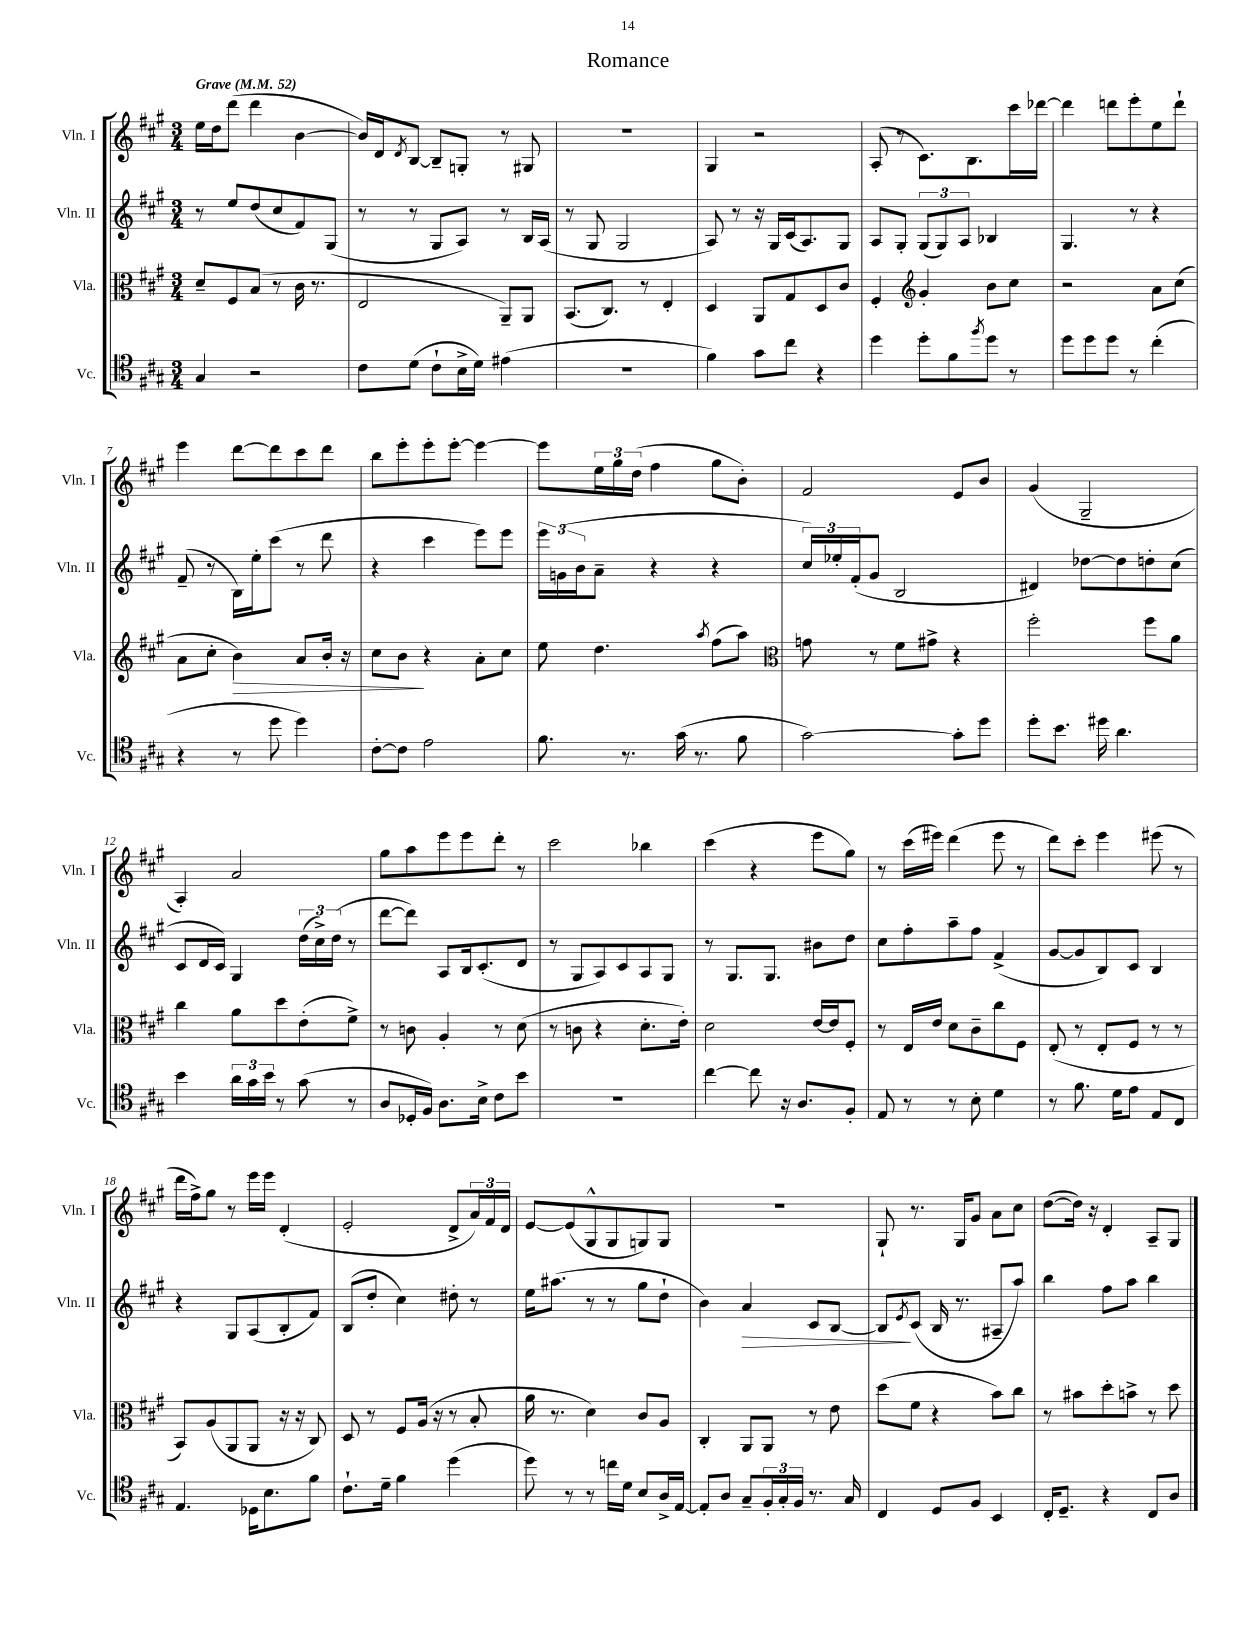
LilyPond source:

\header { title = "Romance" }
<<
\new StaffGroup <<
\new Staff = "s0" \with { instrumentName = "Vln. I" shortInstrumentName = "Vln. I" } {
    \clef treble \key a \major \numericTimeSignature \time 3/4 \tempo "Grave" 4 = 52
    e''16 d''16 d'''8( d'''4 b'4~ |
    b'16) d'16 \acciaccatura { d'8 } b8~ b8-- g8-. r8 gis8 |
    R2. |
    gis4 r2 |
    a8-.( r8 cis'8.) b8. cis'''16 des'''16~ |
    des'''4 d'''8 e'''8-. e''8 d'''8-! |
    e'''4 d'''8~ d'''8 cis'''8 d'''8 |
    b''8 e'''8-. e'''8-. e'''8~-. e'''4~ |
    e'''8 \tuplet 3/2 { e''16 gis''16 d''16( } fis''4 gis''8 b'8-.) |
    fis'2 e'8 b'8 |
    gis'4( gis2-- |
    a4-.) a'2 |
    gis''8 a''8 e'''8 e'''8 d'''8-. r8 |
    cis'''2 bes''4 |
    cis'''4( r4 e'''8 gis''8) |
    r8 cis'''16( eis'''16) d'''4( eis'''8 r8 |
    d'''8) cis'''8-. e'''4 eis'''8( r8 |
    d'''16 fis''16->) gis''8 r8 e'''16 e'''16 d'4-.( |
    e'2-. d'8-> \tuplet 3/2 { a'16) fis'16 d'16 } |
    e'8~ e'8( gis8-^ gis8 g8) g8 |
    R2. |
    gis8-! r8. gis16 gis'8 a'8 cis''8 |
    d''8~( d''16) r16 d'4-. a8-- gis8 \bar "|." |
}
\new Staff = "s1" \with { instrumentName = "Vln. II" shortInstrumentName = "Vln. II" } {
    \clef treble \key a \major \numericTimeSignature \time 3/4
    r8 e''8 d''8( cis''8 fis'8) gis8( |
    r8 r8 gis8 a8) r8 b16 a16( |
    r8 gis8 gis2 |
    a8) r8 r16 gis16 cis'16( a8.) gis8 |
    a8 gis8-. \tuplet 3/2 { gis8( gis8) a8 } bes4 |
    gis4. r8 r4 |
    fis'8--( r8 b16) e''16-. cis'''8( r8 d'''8 |
    r4 cis'''4 e'''8) e'''8 |
    \tuplet 3/2 { e'''16 g'16( b'16 } a'8-- r4 r4 |
    \tuplet 3/2 { cis''16) ees''16-. fis'16-.( } gis'8 b2 |
    dis'4) des''8~ des''8 d''8-. cis''8( |
    cis'8 d'16 cis'16) gis4 \tuplet 3/2 { d''16( cis''16->) d''16( } r8 |
    d'''8~ d'''8) a8 b16 cis'8.-.( d'8 |
    r8 gis8 a8) cis'8 a8 gis8 |
    r8 gis8. gis8. bis'8 d''8 |
    cis''8 fis''8-. a''8-- fis''8 fis'4->( |
    gis'8~ gis'8 b8) cis'8 b4 |
    r4 gis8 a8( b8-. fis'8) |
    b8( d''8-. cis''4) dis''8-. r8 |
    e''16 ais''8.( r8 r8 gis''8 d''8-! |
    b'4) a'4\> cis'8 b8~ |
    b8\! \acciaccatura { e'8 } cis'8( b16 r8. ais8-- a''8) |
    b''4 fis''8 a''8 b''4 \bar "|." |
}
\new Staff = "s2" \with { instrumentName = "Vla." shortInstrumentName = "Vla." } {
    \clef alto \key a \major \numericTimeSignature \time 3/4
    d'8-- fis8 b8( r8 cis'16 r8. |
    e2 a,8--) a,8 |
    b,8.( cis8.) r8 e4-. |
    d4 a,8 gis8 d8 cis'8 |
    fis4-. \clef treble gis'4-. b'8 cis''8 |
    r2 a'8 cis''8( |
    a'8 cis''8-. b'4\>) a'8 b'16-. r16 |
    cis''8 b'8\! r4 a'8-. cis''8 |
    e''8 d''4. \acciaccatura { a''8 } fis''8( a''8) |
    \clef alto g'8 r8 fis'8 gis'8-> r4 |
    fis''2-. fis''8 a'8 |
    cis''4 a'8 d''8 e'8-.( fis'8->) |
    r8 c'8 a4-. r8 d'8( |
    r8 c'8 r4 d'8.-. e'16-.) |
    d'2 e'16~ e'16 fis8-. |
    r8 e16 e'16 d'8 cis'8-- cis''8 fis8 |
    e8-.( r8 e8-. fis8 r8 r8 |
    b,8) a8( a,8 a,8 r16 r16 cis8) |
    d8 r8 fis8 a16( r16 r8 b8-. |
    a'16 r8. d'4) cis'8 a8 |
    cis4-. a,8 a,8 r8 e'8 |
    d''8( fis'8 r4 b'8) cis''8 |
    r8 bis'8 d''8-. b'8-> r8 d''8 \bar "|." |
}
\new Staff = "s3" \with { instrumentName = "Vc." shortInstrumentName = "Vc." } {
    \clef tenor \key a \major \numericTimeSignature \time 3/4
    gis4 r2 |
    cis'8 d'8( cis'8-! b16-> d'16) eis'4( |
    R2. |
    fis'4) gis'8 cis''8 r4 |
    d''4 d''8-. fis'8 \acciaccatura { fis''8 } d''8 r8 |
    d''8 d''8 d''8 r8 cis''4-.( |
    r4 r8 d''8 d''4) |
    cis'8~-. cis'8 e'2 |
    fis'8. r8. gis'16( r8. fis'8 |
    gis'2~) gis'8-. d''8 |
    d''8-. b'8. dis''16 a'4. |
    b'4 \tuplet 3/2 { a'16 gis'16 b'16 } r8 gis'8( r8 |
    a8 des16-. fis16) a8. b16-> cis'8 b'8 |
    R2. |
    cis''4~ cis''8 r16 a8. fis8-. |
    e8 r8 r8 b8-. d'4 |
    r8 fis'8. d'16 e'8 e8 cis8 |
    e4. des16 b8. fis'8 |
    cis'8.-! d'16-- fis'4 d''4( |
    d''8) r8 r8 c''16 d'16 b8 a16-> e16~ |
    e8-. a8 gis8-- \tuplet 3/2 { fis16-. gis16-. fis16 } r8. gis16 |
    cis4 d8 fis8 b,4 |
    cis16-. d8.-- r4 cis8 a8 \bar "|." |
}
>>
>>
